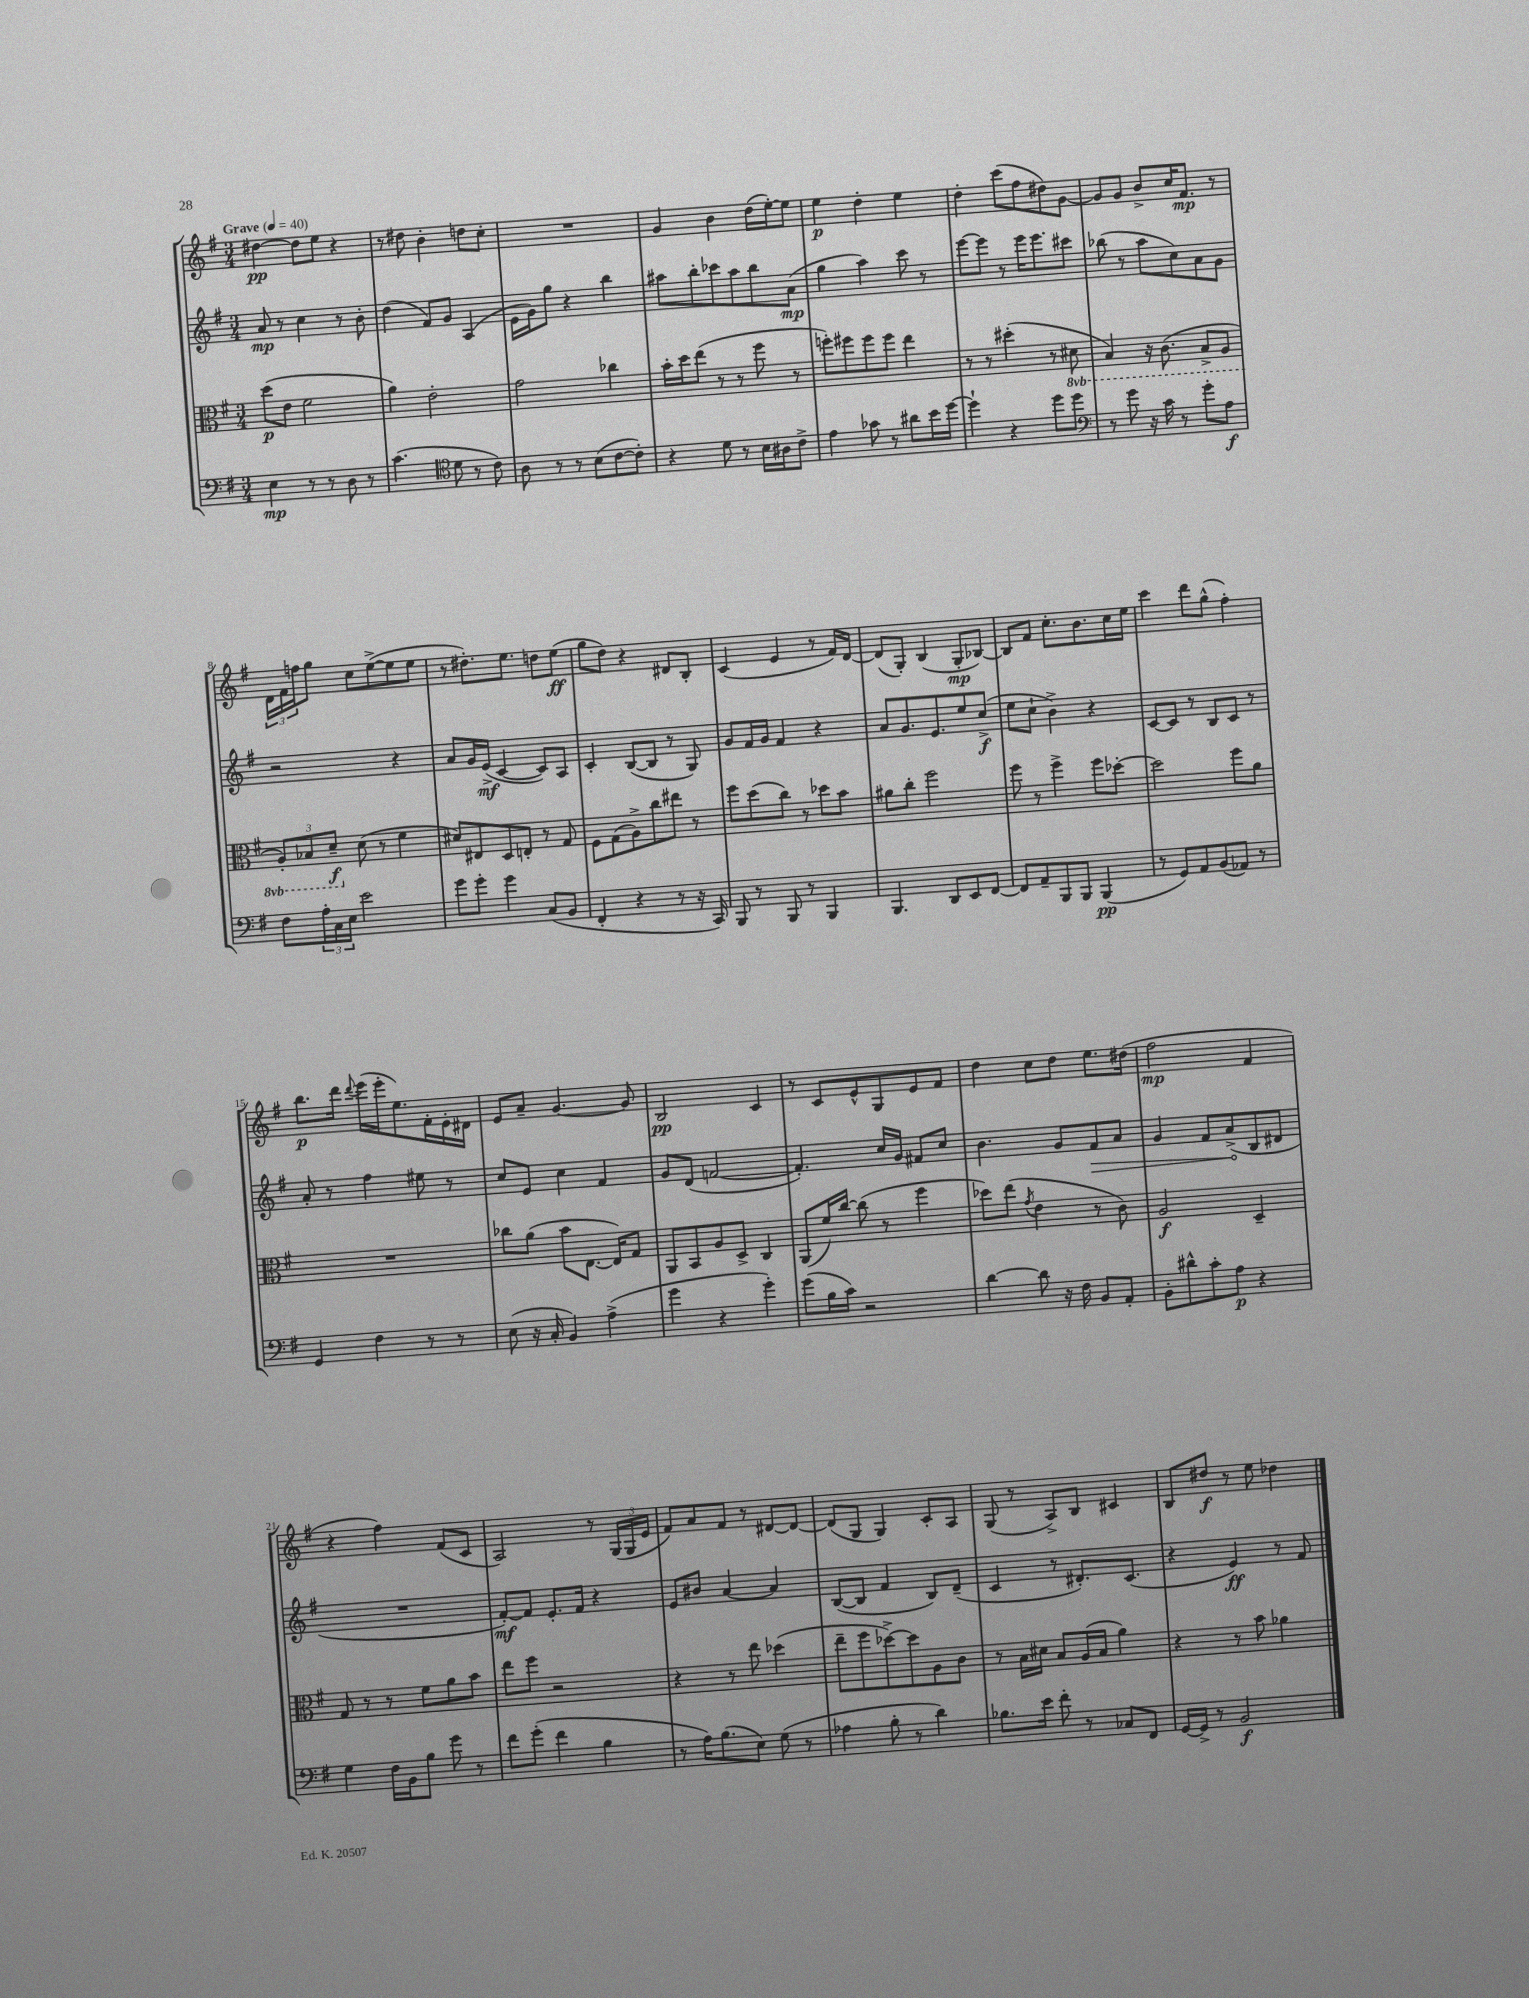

**kern	**kern	**kern	**kern
*staff4	*staff3	*staff2	*staff1
*clefF4	*clefC3	*clefG2	*clefG2
*k[f#]	*k[f#]	*k[f#]	*k[f#]
*M3/4	*M3/4	*M3/4	*M3/4
*MM40	*MM40	*MM40	*MM40
4E\	(8dd\L	8a/	[4dd#\
.	8e\J	8r	.
8r	2f#\	4cc\	8dd#\]L
8r	.	.	8ee\J
8D\	.	8r	4r
8r	.	8b'\	.
=	=	=	=
(4.c\	4a\)	(4dd\	8r
.	.	.	8dd#\
.	2e'\	8f#/L)	4b'\
*clefC4	*	*	*
8d\	.	8g/J	.
8r	.	(4A/	8dd\L
8c\)	.	.	8cc'\J
=	=	=	=
8A\	2g\	16e\LL	2.r
.	.	16g\J)	.
8r	.	8gg\J	.
8r	.	4r	.
(8B\L	.	.	.
[8c\	4cc-\	4bb\	.
8c'\]J)	.	.	.
=	=	=	=
4r	16b'\LL	8aa#\L	4g/
.	16dd\J	.	.
.	(8ee\J	8bb'\	.
8d\	8r	8ccc-\	4b\
8r	8r	8aa#\	.
16B\LL	8ff#\	8bb\	(16dd\LL
16A#\J	.	.	[16ee'\J)
8c^\J	8r	(8a\J	8ee\]J
=	=	=	=
4e\	8ff'\L)	4gg\	4ee\
.	8ff#\	.	.
8g-\	8ff#\	4aa\)	4dd'\
8r	8ff#\J	.	.
8a#\L	4ee\	8ccc\	4ee\
16b\L	.	8r	.
[16dd\JJ	.	.	.
=	=	=	=
4dd`\]	8r	[8eee\L	4dd'\
.	8r	8eee\]J	.
4r	(4dd#'\	8r	(8ccc\L
.	.	16eee\LK	8ff#\
.	.	8.eee\	.
8dd\L	8r	.	8dd#\)
8dd\J	8D#\	8ccc#\J	[8g\J
=	=	=	=
*clefF4	*	*	*
8r	4BB/)	(8bb-\	8g/]L
8g\	.	8r	8g/J
16r	16r	8aa\L	8b^/L
16c\	(8.C\	.	.
8r	.	8cc\)	16cc/K
.	.	.	8.f#/J
8g'\L	8BB^/L	8a\	.
8A\J	8AA/J	8g\J	8r
=	=	=	=
8F#\L	12AA'/L)	2r	24d\LL
.	.	.	24f#\
.	12BB-/	.	24ff\J
24A'\L	.	.	8gg\J
24C\	12D~/J	.	.
24E\JJ	.	.	.
2e\	(8d\	.	8cc\L
.	8r	.	([8ee^\
.	4f#\	4r	8ee\]
.	.	.	8ee\J
=	=	=	=
8g\L	8d#/L)	8a/L	8r
8g'\J	8E#/	16g/L	8.dd#'\L)
.	.	(16e^/JJ	.
4g\	8D/	[4c/	.
.	.	.	8.ee\J
.	8E'/J	.	.
(8C/L	8r	8c/]L)	8dd\L
8BB/J	8G/	8A/J	(8ee\J
=	=	=	=
4FF#'/	8F#\L	4c'/	8gg\L
.	(8G\	.	8dd\J)
4r	8A^\)	([8B/L	4r
.	8cc\	8B/]J	.
8r	8ee#\J	8r	8d#/L
16r	8r	8G/)	8B'/J
16CC/)	.	.	.
=	=	=	=
8BBB/	8ff#\L	8g/L	(4c/
8r	(8dd\	16f#/L	.
.	.	16g/JJ	.
8BBB/	8cc\J)	4f#/	4e/
8r	8r	.	.
4BBB/	8dd-\L	4r	8r
.	8b\J	.	16f#/LL)
.	.	.	[16d/JJ
=	=	=	=
4.BBB/	8a#\L	8a/L	(8d/]L
.	8cc'\J	8.g/	8G'/J)
.	2ff#\	.	(4B/
.	.	8.e/	.
8DD/L	.	.	.
8EE/	.	8ee/	8G'/L
[8FF#/J	.	(8cc^/J	[8B-/J)
=	=	=	=
8FF#/]L	8ff#\	8ee\L	8B-/]L
8AA~/	8r	8cc`\J	8f#/J
8BBB/	4ff#^\	4b^\)	8.cc'\L
8BBB/J	.	.	.
.	.	.	8.b\
(4BBB/	8ff#\L	4r	.
.	[8dd-'\J	.	16cc\L
.	.	.	16ee\JJ
=	=	=	=
8r	2dd-\]	[8c/L	4ccc\
8GG/L)	.	8c/]J	.
8AA/	.	8r	8ddd\L
(8BB/	.	8B/L	(8gg^^\J
8AA-/J)	8ff#\L	8c/J	4ff#'\)
8r	8a\J	8r	.
=	=	=	=
4GG/	2.r	8a'/	8.bb\L
.	.	8r	.
.	.	.	16ddd\Jk
.	.	.	8qqddd/
4F#\	.	4ff#\	(16eee\LL
.	.	.	16eee'\J
.	.	.	8.ee\)
8r	.	8ee#\	.
.	.	.	16f#'\L
8r	.	8r	16e'\
.	.	.	16d#\JJ
=	=	=	=
(8E\	8cc-\L	8cc/L	8e/L
16r	(8a\J	8e/J	8a~/J
16C'/	.	.	.
4BB/)	8b\L	4cc\	[4.g/
.	[8.E\J	.	.
(4A^\	.	4f#/	.
.	16E/]LK)	.	.
.	8G/J	.	8g/]
=	=	=	=
4g\	8AA/L	8g/L	2B/
.	8BB/	(8d/J	.
4r	8A/	[2f/	.
.	8D^/J	.	.
4g'\)	4C/	.	4c/
=	=	=	=
(8g\L	(8AA/L	4.f'/])	8r
16B\L	16f#/L)	.	8c/L
16c\JJ)	[16cc/JJ	.	.
2r	(8cc\]	.	8e^^/
.	8r	16cc/LL	8G/
.	.	16g/JJ	.
.	4ff#\	8f#/L	8e/
.	.	8cc/J	8f#/J
=	=	=	=
[4d\	8dd-\L)	4.b\	4dd\
.	(8ee\J	.	.
.	8qg/	.	.
8d\]	4e\	.	8cc\L
16r	.	8g/L	8dd\J
16F#\	.	.	.
8BB/L	8r	8f#/	8.ee\L
8AA'/J	8c\)	8a/J	.
.	.	.	(16dd#\Jk
=	=	=	=
8BB'\L	2A/	4g/	2ff#\
8d#^^\	.	.	.
8c'\	.	8f#/L	.
8A\J	.	(8a^/	.
4r	4D~/	8B/	4f#/
.	.	8d#/J	.
=	=	=	=
4G\	8G/	2.r	4r
.	8r	.	.
16F#\LL	8r	.	4ff#\)
16BB\J	.	.	.
8B\J	8f#\L	.	.
8g\	8a\	.	(8f#/L
8r	8b\J	.	8c/J
=	=	=	=
8f#\L	8ee\L	[8f#'/L)	2A/)
(8g'\J	8ff#\J	8f#/]J	.
4f#\	2r	8.e'/L	.
.	.	16f#/Jk	.
4B\	.	4r	8r
.	.	.	(24G/LL
.	.	.	24G/
.	.	.	24e/JJ
=	=	=	=
8r	4r	8e/L	8f#/L)
16A\LK)	.	8b#/J	8a/
(8.B\	.	.	.
.	8r	[4a/	8f#/J
8E\J)	8ee\	.	8r
(8G\	(4dd-\	4a/]	[8d#/L
8r	.	.	8d#/_J
=	=	=	=
4A-\	8ee~\L	([8B/L	(8d#/]L
.	8ff#\	8B/]J	8G/J
8B'\	[8dd-^\)	4f#/	4G/)
8r	8dd-\]	.	.
4d\)	8A\	8B/L)	8c'/L
.	8c\J	(8d~/J	8A/J
=	=	=	=
8.B-\L	8r	4c/	(8G/
.	16B\LL	.	8r
16e\Jk	16d#\JJ	.	.
8f#'\	8B/L	8r	8A^/L)
8r	(16A/L	8.d#'/L)	8B/J
.	16B/JJ	.	.
8C-/L	4a\)	.	4c#/
.	.	(8.c/J	.
8FF#/J	.	.	.
=	=	=	=
[16GG/LL	4r	4r	8B/L
16GG^/]JJ	.	.	.
8r	.	.	8dd#/J
2BB/	8r	4e/)	8r
.	8b\	.	8ee\
.	4a-\	8r	4dd-\
.	.	8f#/	.
==	==	==	==
*-	*-	*-	*-
